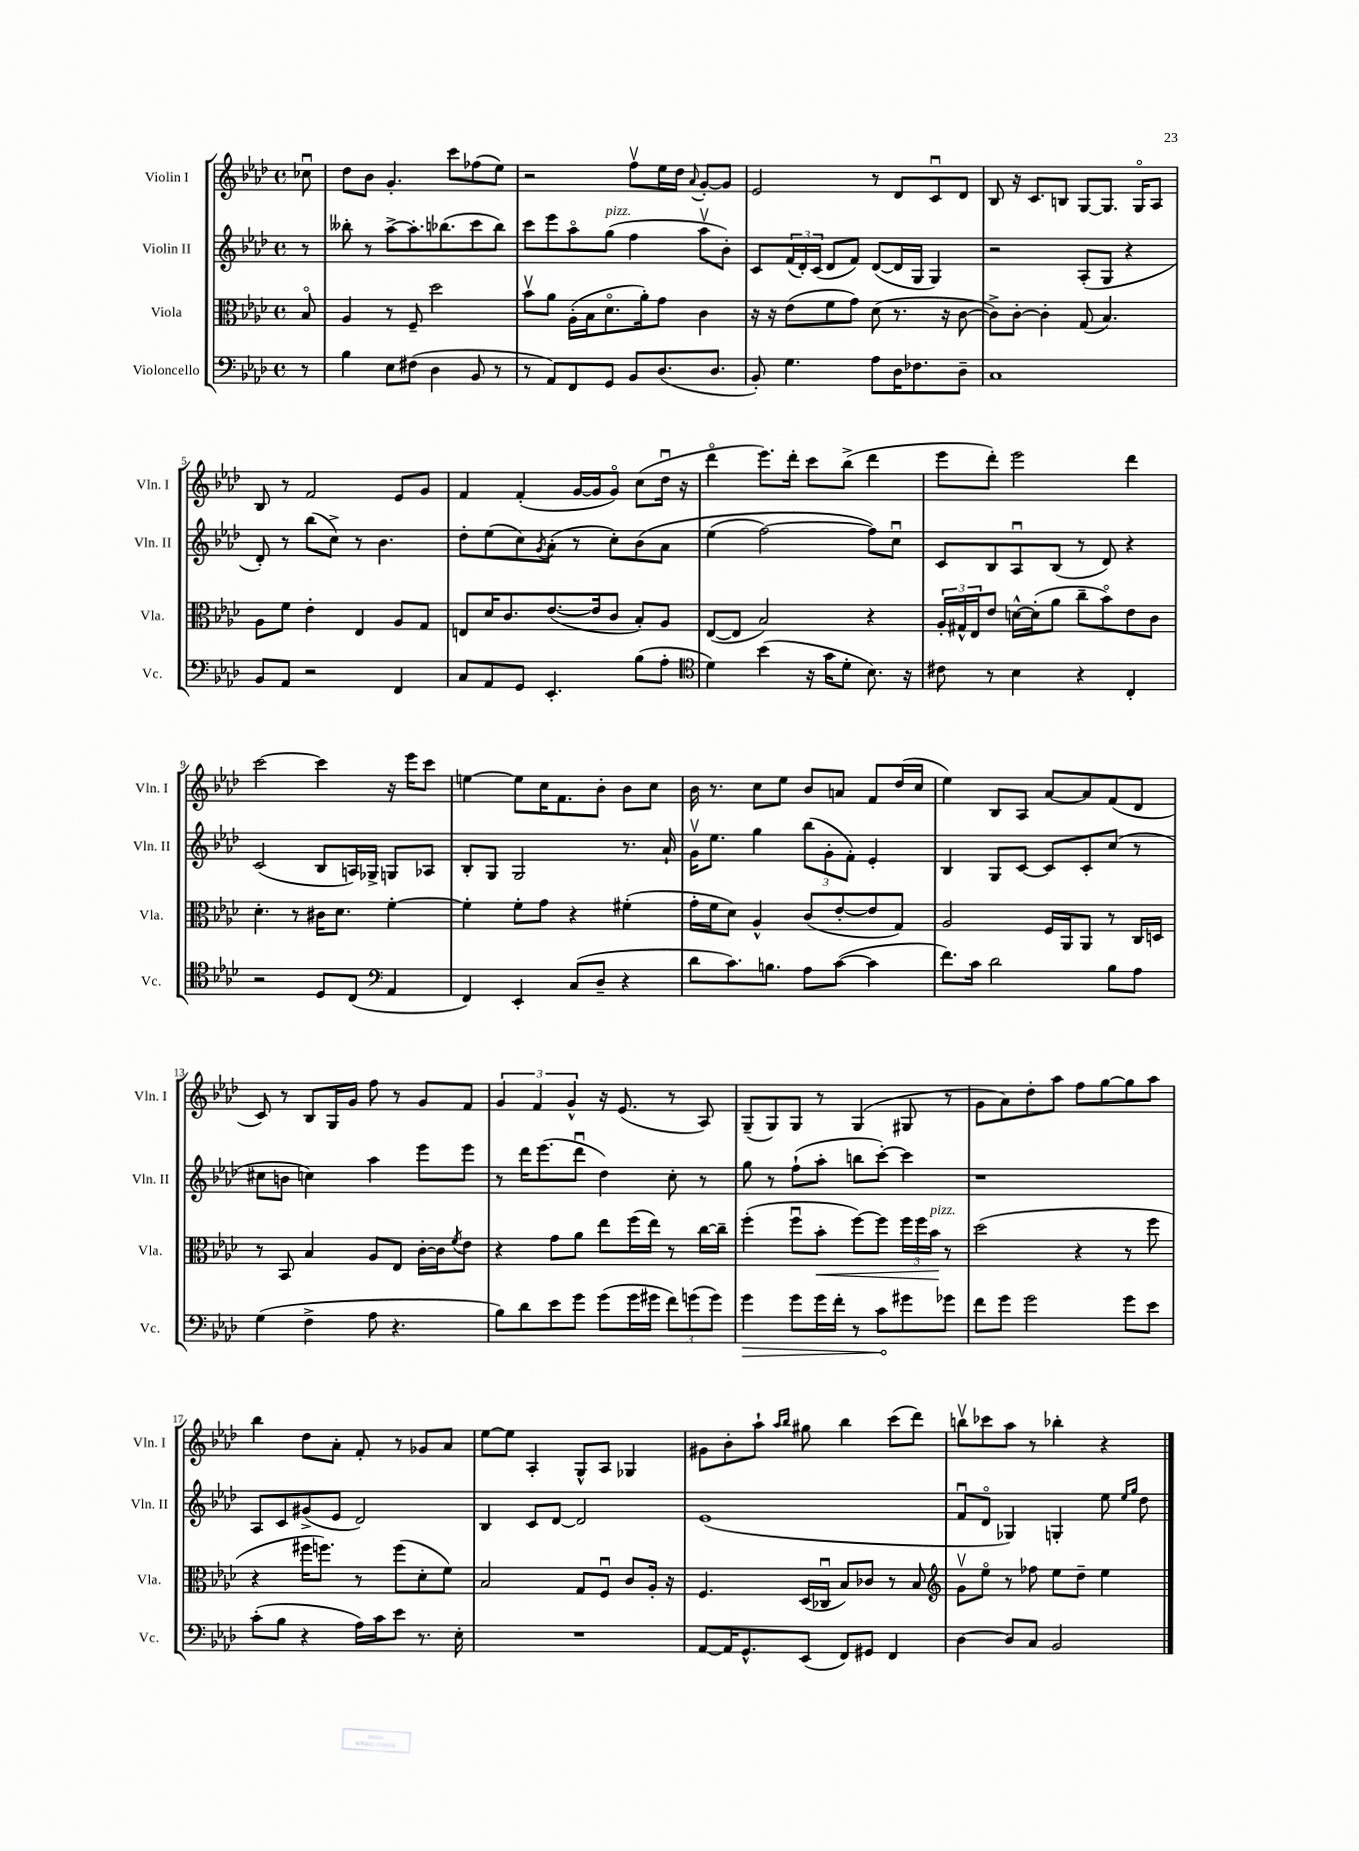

**kern	**kern	**kern	**kern
*staff4	*staff3	*staff2	*staff1
*clefF4	*clefC3	*clefG2	*clefG2
*k[b-e-a-d-]	*k[b-e-a-d-]	*k[b-e-a-d-]	*k[b-e-a-d-]
*M4/4	*M4/4	*M4/4	*M4/4
*met(c)	*met(c)	*met(c)	*met(c)
8r	8B-o	8r	8cc-u
=	=	=	=
4B-	4A-	8bb--'	8dd-
.	.	8r	8b-
8E-	8r	[8aa-^	4.g'
(8F#	8F~	8.aa-']	.
4D-	2dd-	.	.
.	.	(8.bb-	.
.	.	.	8ccc
8BB-	.	8ccc	(8ff-
8r	.	8bb-)	8ee-)
=	=	=	=
8r	8b-v	8ccc	2r
8AA-)	8a-	8eee-	.
8FF	(16A-'	8aa-o	.
.	16B-	.	.
8GG	8.d-o	(8gg	.
8BB-	.	4ff	8ffv
.	16a-')	.	.
(8.D-	8g	.	16ee-
.	.	.	16dd-
.	.	.	8qqa-
.	4c	8aa-v	[8g'
8.D-	.	.	.
.	.	8b-')	8g]
=	=	=	=
8BB-')	16r	8c	2e-
.	16r	.	.
4.G	(8e-	(24f	.
.	.	24d-')	.
.	.	(24c	.
.	8f	8d-	.
.	8g)	8f)	.
8A-	(8d-	([8d-	8r
16D-	8.r	16d-]	8d-
8.F-	.	16G	.
.	.	4G)	8cu
.	16r	.	.
8D-~	[8c	.	8d-
=	=	=	=
1C	8c^])	2r	8B-
.	[8c'	.	16r
.	.	.	8.c
.	4c']	.	.
.	.	.	8B
.	(8G	(8A-'	[8G
.	4.B-)	8G	8.G]
.	.	4r	.
.	.	.	16Go
.	.	.	8A-
=	=	=	=
8BB-	8A-	8d-')	8B-
8AA-	8f	8r	8r
2r	4e-'	(8bb-	2f
.	.	8cc^)	.
.	4E-	8r	.
.	.	4.b-	.
4FF	8A-	.	8e-
.	8G	.	8g
=	=	=	=
8C	8E	8dd-'	4f
8AA-	16d-	(8ee-	.
.	8.c	.	.
8GG	.	8cc)	(4f'
.	.	8qg	.
4.EE-'	([8.e-	(8a-'	.
.	.	8r	[16g
.	16e-]	.	16g]
.	8c	8cc')	8go)
(8B-	8B-')	&(8b-	(8cc
8A-'	8A-	8a-	16dd-u
.	.	.	16r
=	=	=	=
*clefC4	*	*	*
4d-)	([8E-	(4ee-	4ddd-o
.	8E-]	.	.
(4b-	2B-)	[2ff)	8.eee-)
.	.	.	16ddd-'
16r	.	.	8ccc
16g	.	.	.
8d-'	.	.	(8bb-^
8.B-)	4r	8ff]&)	4ddd-
.	.	8ccu	.
16r	.	.	.
=	=	=	=
8c#	24A-'	8c	8eee-
.	24G#^^	.	.
.	24E-	.	.
8r	8e-	8B-	8ddd-')
4B-	[16d^^	8A-u	2eee-
.	(16d']	.	.
.	8a-	(8B-	.
4r	8cc~	8r	.
.	8b-o)	8d-)	.
4C'	8e-	4r	4ddd-
.	8c	.	.
=	=	=	=
2r	4.d-'	(2c	[2ccc
.	8r	.	.
8D-	16c#	8B-	4ccc]
.	8.d-	.	.
(8C	.	16A)	.
.	.	16G-^	.
*clefF4	*	*	*
4AA-	[4f'	8G	16r
.	.	.	16eee-
.	.	8A-	8ccc
=	=	=	=
4FF)	4f']	8B-'	[4ee
.	.	8G	.
4EE-'	8f'	2G	8ee]
.	8g	.	16cc
.	.	.	8.f
(8C	4r	.	.
8D-~	.	.	8b-'
4r	(4f#'	8.r	8b-
.	.	.	8cc
.	.	16a-`	.
=	=	=	=
8d-	16g'	16gv	16b-
.	16f	8.ee-	8.r
8.c)	8d-)	.	.
.	4A-^^	4gg	8cc
8.B	.	.	.
.	.	.	8ee-
8A-	(8c	(12bb-	8b-
.	.	12g'	.
([8c	[8e-'	.	8a
.	.	12f')	.
4c]	8e-]	4e-'	8f
.	8G)	.	(16dd-
.	.	.	16cc
=	=	=	=
8.f)	2A-	4B-	4ee-)
16c	.	.	.
2d-	.	8G	8B-
.	.	[8c	8A-
.	16F	8c]	[8a-
.	16AA-	.	.
.	8AA-	8c'	8a-]
8B-	8r	(8cc	(8f
8A-	16C	8r	8d-
.	16D	.	.
=	=	=	=
(4G	8r	8cc#	8c)
.	8BB-	8b	8r
4F^	4B-	4cc)	8B-
.	.	.	16G
.	.	.	16g
8A-	8A-	4aa-	8ff
4.r	8E-	.	8r
.	[16c'	8eee-	8g
.	16c]	.	.
.	8qf	.	.
.	8e-	8eee-	8f
=	=	=	=
8B-)	4r	8r	6g
8d-	.	16ddd-	.
.	.	.	6f
.	.	(8.eee-	.
8e-	8g	.	.
.	.	.	6g^^
8g	8a-	8ddd-u	.
(8g	8ee-	4dd-)	16r
.	.	.	(8.e-
16g	(16ff	.	.
16g#	16ee-)	.	.
12f)	8r	8cc'	8r
(12g	.	.	.
.	[16cc	8r	8A-)
12g)	.	.	.
.	16cc~]	.	.
=	=	=	=
4g	(4ff'	8gg	(8G~
.	.	8r	8G)
8g	8ffu	(8ff`	8G
16g	8b-'	8aa-'	8r
16f'	.	.	.
8r	[8ff)	8bb	(4G
8c	8ff]	[8ccc')	.
8g#	24ff	4ccc]	8G#
.	24ff	.	.
.	24b-	.	.
8g-	8r	.	8r
=	=	=	=
8f	(2dd-	1r	8g
8g	.	.	8a-)
2g	.	.	8dd-'
.	.	.	8aa-
.	4r	.	8ff
.	.	.	[8gg
8g	8r	.	8gg]
8e-	8ff	.	8aa-
=	=	=	=
(8c'	4r	8A-	4bb-
8B-	.	8c	.
4r	16ff#	(8g#^	8dd-
.	8.ff)	.	.
.	.	8e-	8a-'
16A-)	8r	2d-)	8f'
16c	.	.	.
8e-	(8ff	.	8r
8.r	8d-'	.	8g-
.	8f)	.	8a-
16E-'	.	.	.
=	=	=	=
1r	2B-	4B-	[8ee-
.	.	.	8ee-]
.	.	8c	4A-'
.	.	[8d-	.
.	8G	2d-]	8G^^
.	8Fu	.	8A-
.	8c	.	4G-
.	16A-'	.	.
.	16r	.	.
=	=	=	=
[8AA-	4.F	(1e-	8g#
16AA-]	.	.	8b-'
8.GG^^	.	.	.
.	.	.	8aa-`
.	.	.	16qqaa-
.	.	.	16qqbb-
(8EE-	(16D-	.	8gg#
.	16C-u	.	.
8FF)	8B-)	.	4bb-
8GG#	8c-	.	.
4FF	8r	.	(8ccc
.	8B-	.	8ddd-)
=	=	=	=
*	*clefG2	*	*
[4D-	8gv	8fu	8bbv
.	8ee-o	8d-o	8ccc-
8D-]	8r	4G-)	8aa-
8C	8ff-	.	8r
2BB-	8ee-	4G'	4bb-'
.	8dd-~	.	.
.	4ee-	8ee-	4r
.	.	16qqee-	.
.	.	16qqgg	.
.	.	8dd-	.
==	==	==	==
*-	*-	*-	*-
